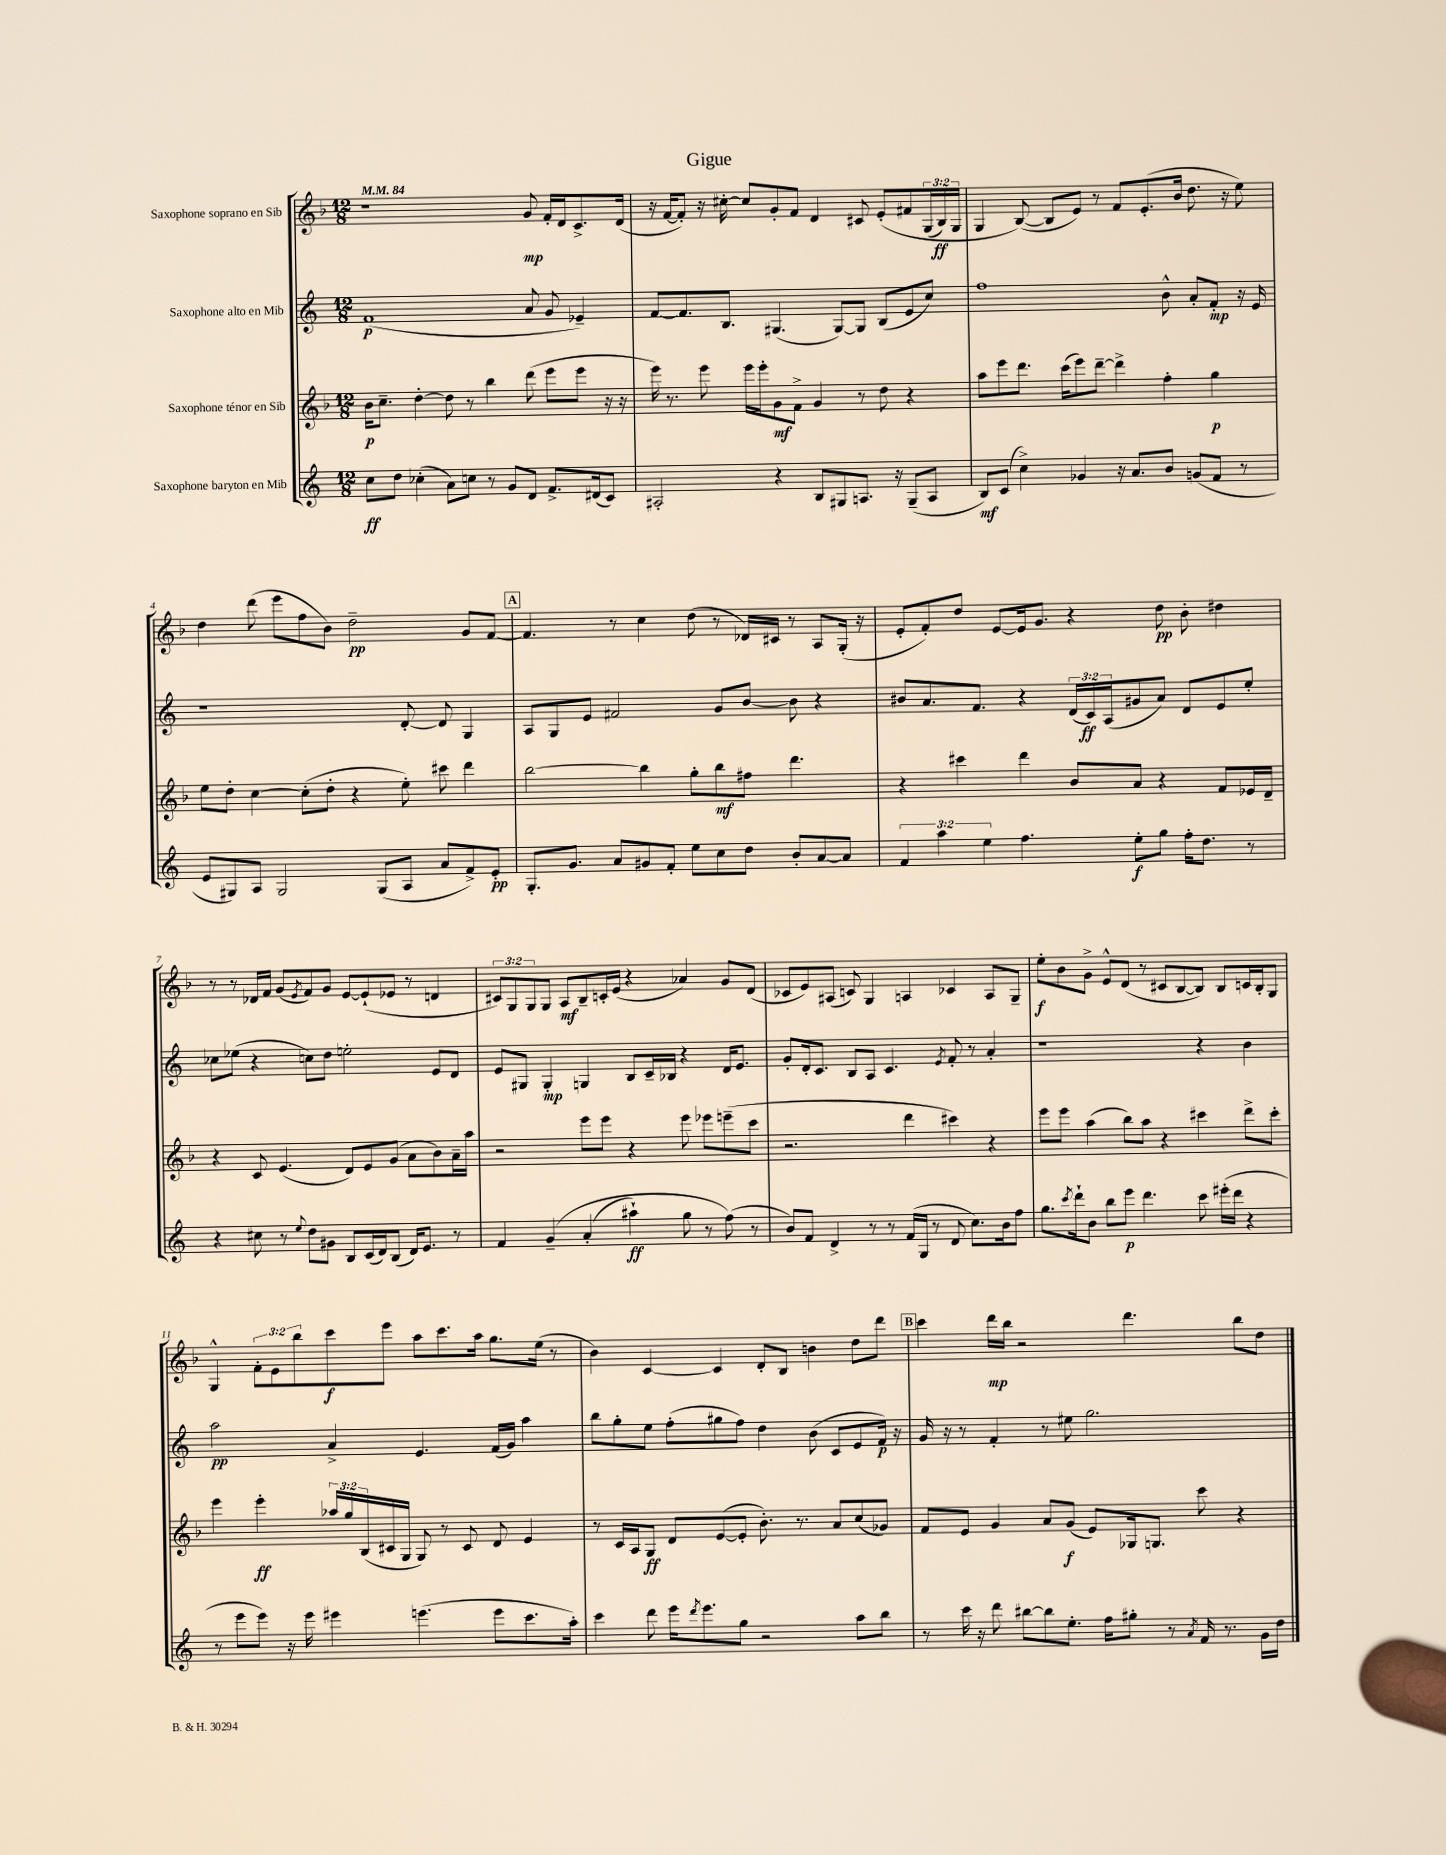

**kern	**kern	**kern	**kern
*staff4	*staff3	*staff2	*staff1
*clefG2	*clefG2	*clefG2	*clefG2
*k[]	*k[b-]	*k[]	*k[b-]
*M12/8	*M12/8	*M12/8	*M12/8
*MM84	*MM84	*MM84	*MM84
8cc	16b-	(1f	1r
.	8.cc~	.	.
8dd	.	.	.
(4cc-'	[4dd'	.	.
8a)	8dd]	.	.
8cc	8r	.	.
8r	4bb-	.	.
8g	.	.	.
8d	(8ddd	8a	8g
8.f^	8eee	8g	16f'
.	.	.	16d
.	8eee	4e-~)	8.c^
(16d#	.	.	.
8c)	16r	.	.
.	16r	.	(16d
=	=	=	=
2A#'	16eee)	[8f	16r
.	8.r	.	[16f
.	.	8.f]	8f'])
.	8eee	.	16r
.	.	8.B	[16cc#'
.	16eee	.	8cc#]
.	16eee'	.	.
4r	8g	(4.G#	8g'
.	8f^	.	8f
8B	4g	.	4d
8G#	.	[8G#)	.
8.A	8r	8G#]	8c#
.	8dd	(8B	&(8e'
16r	.	.	.
(8G#~	4r	8e	8f#
8A	.	8cc)	(24G
.	.	.	24B-)
.	.	.	24G
=	=	=	=
8B)	8aa	1ff	4G
(8c	8eee	.	.
4cc^)	8.ddd	.	([8B-&)
.	.	.	8B-]
.	(16ccc	.	.
4g-	8eee)	.	8e)
.	[8ddd~	.	8r
16r	4ddd^]	.	8f
8.a	.	.	.
.	.	.	(8.e'
8b	4ff'	8b^^	.
.	.	.	16b-
(8g	.	8a'	8.dd
8f	4gg	8f'	.
.	.	.	16r
8r	.	16r	8ee)
.	.	16e	.
=	=	=	=
8e	8ee	1r	4dd
8G#)	8dd'	.	.
8A	[4cc	.	(8ddd
2G#	.	.	8eee
.	(8cc']	.	8ff
.	8dd'	.	8b-)
.	4r	.	2dd~
(8G#	.	.	.
8A	8ee')	[8d'	.
8a	8ccc#	8d]	.
8f^)	4ddd	4G	8g
8e'	.	.	[8f
=	=	=	=
8.G'	[2bb-	8A	4.f]
.	.	8G	.
8.g	.	.	.
.	.	8e	.
8a	.	2f#	8r
8g#	4bb-]	.	4cc
8f'	.	.	.
8ee	8gg'	.	(8dd
8cc	8bb-	8g	8r
8dd	8ff#	[8b	16d-)
.	.	.	16c#
8b'	4.ddd	8b]	8r
[8a	.	4r	8A
8a]	.	.	(16G'
.	.	.	16r
=	=	=	=
6f	4r	8b#	8e'
.	.	8.a	8f')
6aa	.	.	.
.	4ccc#	.	8dd
.	.	8.f	.
6ee	.	.	.
.	.	.	[8e
4.ff	4ddd	4r	16e]
.	.	.	8.g
.	8b-	(24d	4r
.	.	24c)	.
.	.	(24A	.
8ee'	8a	8g#	.
8gg	4r	8a)	8dd
16ff'	.	8d	8b-'
8.dd	.	.	.
.	8f	8e	4dd#
8r	16e-	8ee'	.
.	16d~	.	.
=	=	=	=
4r	4r	8cc-	8r
.	.	(8ee-	8r
8cc#	8c	4r	16d-
.	.	.	16f
8r	(4.e	.	(8g
8qqee	.	.	8qe
8dd	.	8cc)	8f)
8g#	.	8dd	8g
8B	8d)	2ee'	[8e
(16c	8e	.	(8e`]
16d)	.	.	.
(8B	(8g	.	8e-
16d)	8a	.	8r
8.e	.	.	.
.	8b-)	8e	4d
8r	16a~	8d	.
.	16aa	.	.
=	=	=	=
4f	2r	8e	12c#)
.	.	.	12G
.	.	8G#	.
.	.	.	12G
&(4g~	.	4G#'	8G
.	.	.	8A
(4a'	8eee	4G	8B-~
.	8eee	.	16c'
.	.	.	(16e
4aa#`)	4r	8B	4r
.	.	16c~	.
.	.	16B-	.
8gg	8eee	4r	4a-)
8r	8eee-	.	.
(8ff&)	(8eee~	16d	8g
.	.	8.e	.
8r	8ccc	.	(8d
=	=	=	=
8b)	2.r	8g'	8c-
8f	.	16d'	8e)
.	.	8.c	.
4d^	.	.	(8A#
.	.	8B	8c)
8r	.	8A	4G
8r	.	4.c	.
(16f	4ddd	.	4A
16G	.	.	.
8r	.	.	.
.	.	8qe	.
8d	4ccc#)	8f'	4c-
8.cc)	.	8r	.
.	4r	4a'	8A
16b	.	.	.
8ff	.	.	8G~
=	=	=	=
8.gg	8eee	1r	8ee'
.	8eee	.	8b-
8qccc	.	.	.
16ddd`	.	.	.
8b	(4aa	.	8g^
8bb	.	.	8e^^
8eee	8bb-)	.	(8d
4.ddd	8aa	.	8r
.	4r	.	8c#
.	.	.	[8B-
8ccc	4ccc#	4r	8B-])
(16eee#'	.	.	8B-
16ddd	.	.	.
4r	8ddd^	4b	16c
.	.	.	16B-'
.	8ccc#'	.	8G
=	=	=	=
8r	4eee	2aa	4G^^
8eee	.	.	.
8eee)	4eee'	.	12f'
.	.	.	12e
16r	.	.	.
.	.	.	12bb-
16eee	.	.	.
4eee#	24aa-	4a^	8ccc
.	24gg	.	.
.	(24B-	.	.
.	16c#	.	8eee
.	16G	.	.
(4.eee	8G)	4.e	8aa
.	8r	.	8.ccc
.	8c#	.	.
.	.	.	16aa
8eee	8d	(16f	8.gg
.	.	16g)	.
8.ccc	4e	4aa	.
.	.	.	(16ee
.	.	.	8r
16aa')	.	.	.
=	=	=	=
4ccc	8r	8bb	4b-)
.	16c	8gg'	.
.	16A	.	.
8ddd	8G	8ee	[4c
16eee	8d	(8ff'	.
8qddd	.	.	.
8.eee	.	.	.
.	([8e	8gg#	4c]
8gg	8e']	8ff)	.
2r	8.b-')	4dd	8d'
.	.	.	8B-
.	8.r	.	.
.	.	(8b	4b
.	8a	8c	.
8aa	(8cc	8e	8dd
8bb	8g-)	16f)	8ddd
.	.	16r	.
=	=	=	=
8r	8f	16g	4ccc
.	.	16r	.
16ccc	8e	8r	.
16r	.	.	.
8ddd	4g	4f'	16ddd
.	.	.	16bb-
[8bb#	.	.	2r
8bb#]	8a	8r	.
8.ee'	(8g	8ee#	.
.	8e)	2.gg	.
16ff	.	.	.
8gg#'	16G-	.	4.ddd
.	8.G	.	.
8r	.	.	.
8qa	.	.	.
16f	8ccc	.	.
8.r	.	.	.
.	4r	.	8bb-
16g	.	.	8dd
16dd	.	.	.
==	==	==	==
*-	*-	*-	*-
